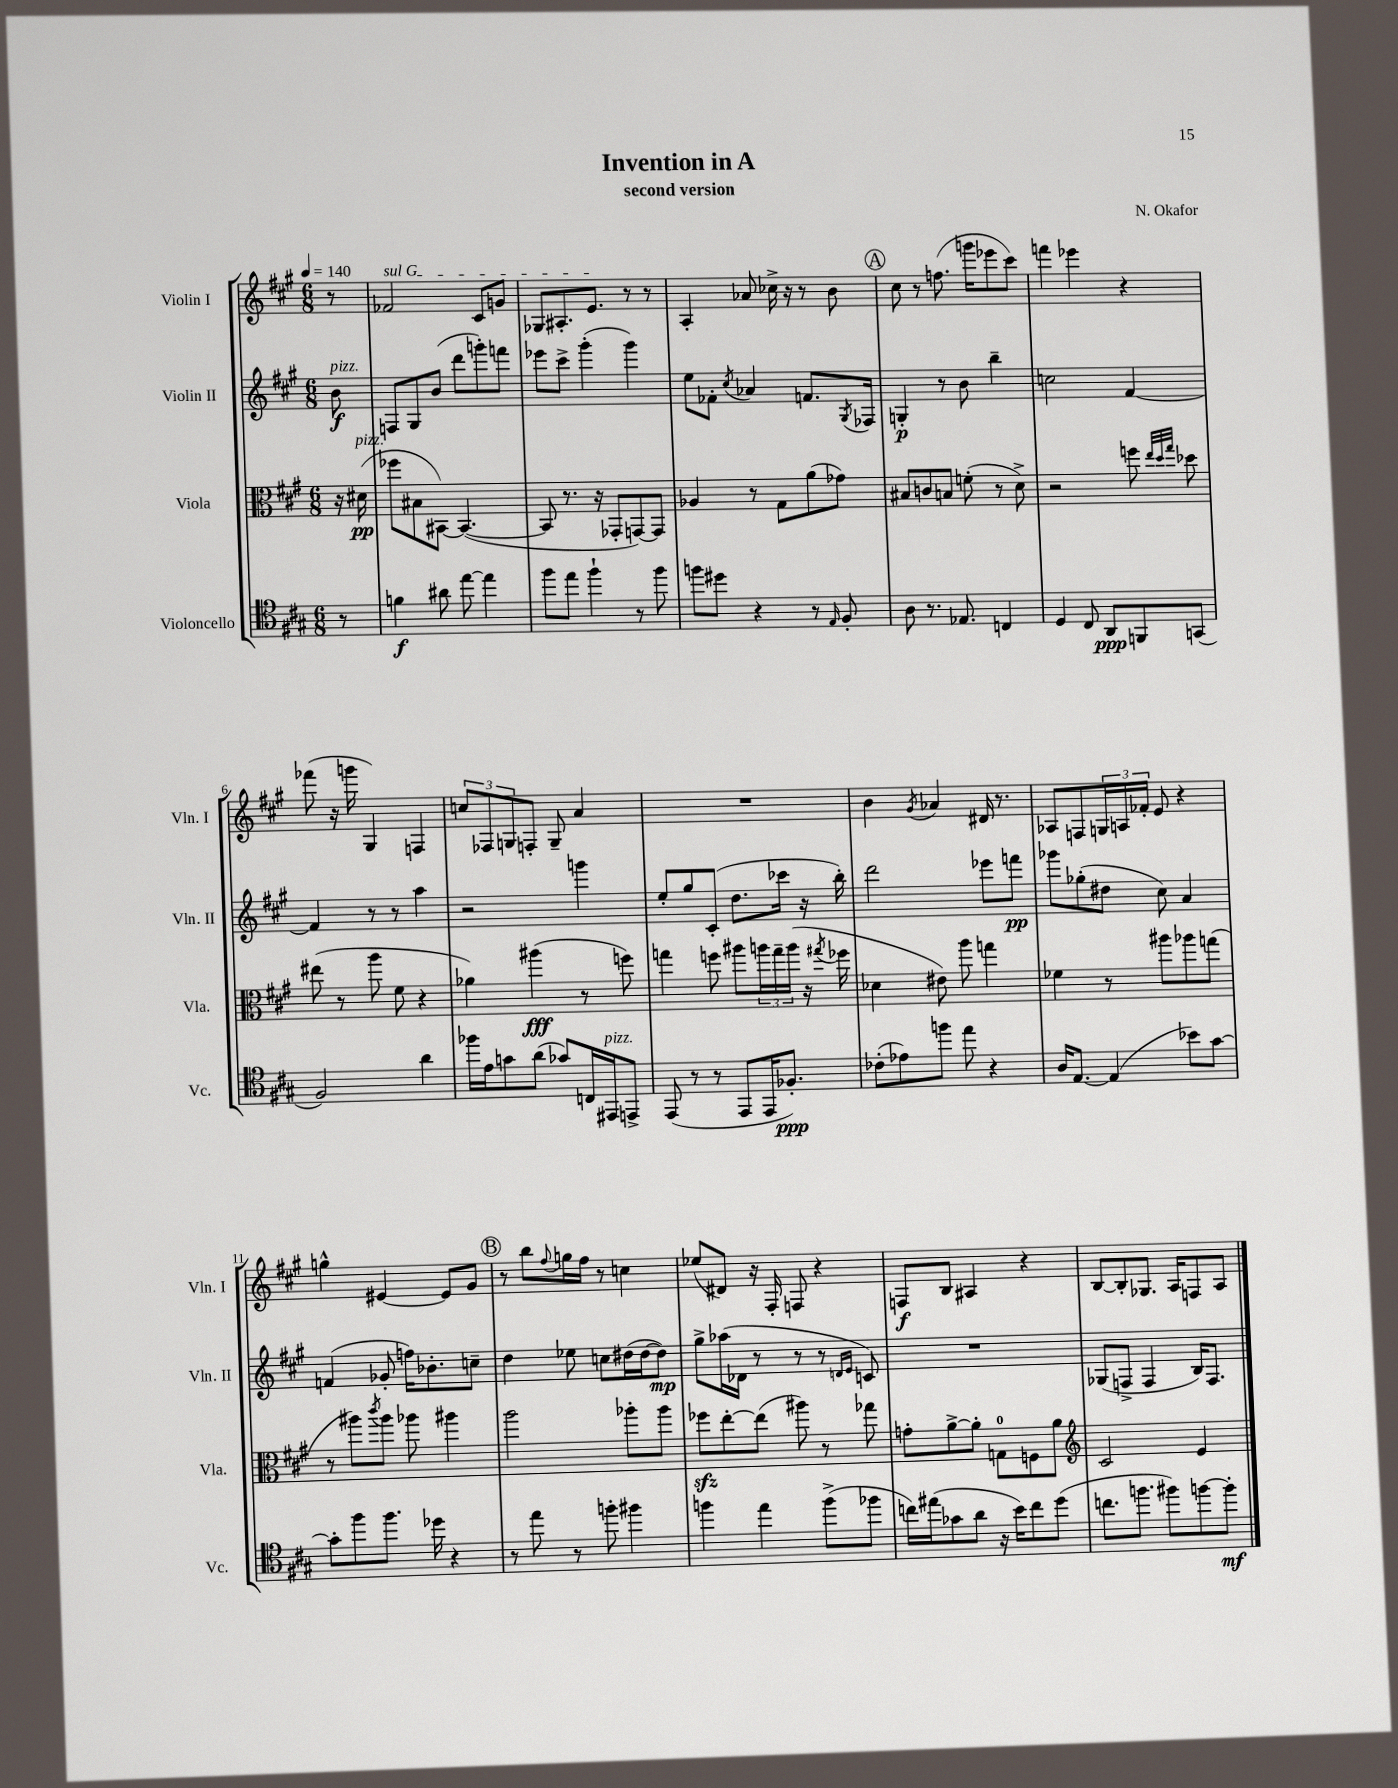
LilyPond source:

\header { title = "Invention in A" composer = "N. Okafor" subtitle = "second version" }
<<
\new StaffGroup <<
\new Staff = "s0" \with { instrumentName = "Violin I" shortInstrumentName = "Vln. I" } {
    \clef treble \key a \major \numericTimeSignature \time 6/8 \partial 8 \tempo 4 = 140
    r8 |
    \once \override TextSpanner.bound-details.left.text = \markup { \italic "sul G" } fes'2\startTextSpan cis'8 g'8 |
    ges8 ais8.-. e'8.\stopTextSpan r8 r8 |
    a4-. aes'8 ces''16-> r16 r8 b'8 |
    \mark \markup { \circle "A" } cis''8 r8 f''8.( g'''16 ees'''8 cis'''8) |
    f'''4 ees'''4 r4 |
    fes'''8( r16 g'''16 gis4) f4 |
    \tuplet 3/2 { c''8 fes8 g8 } f8-. g8-- a'4 |
    R2. |
    b'4 \acciaccatura { gis'8 } aes'4 dis'16 r8. |
    aes8 f8 \tuplet 3/2 { g16 a16 fes'16-. } e'8 r4 |
    g''4-^ eis'4~ eis'8 gis'8 |
    \mark \markup { \circle "B" } r8 b''8 \appoggiatura { fis''8 } g''16 fis''16 r8 c''4 |
    ees''8( dis'8) r16 fis16-. f8 r4 |
    f8\f b8 ais4 r4 |
    b8~ b8-. ges8. a16 f8 a8 \bar "|." |
}
\new Staff = "s1" \with { instrumentName = "Violin II" shortInstrumentName = "Vln. II" } {
    \clef treble \key a \major \numericTimeSignature \time 6/8 \partial 8
    b'8\f^\markup { \italic "pizz." } |
    f8 gis8 b'8( d'''8 g'''8-.) f'''8 |
    ees'''8 cis'''8-> gis'''4-.( gis'''4) |
    e''8 fes'8-. \acciaccatura { cis''8 } aes'4 f'8. \acciaccatura { gis8 } fes16 |
    \mark \markup { \circle "A" } g4-.\p r8 b'8 b''4-- |
    c''2 fis'4~ |
    fis'4 r8 r8 a''4 |
    r2 g'''4 |
    e''8-. gis''8 cis'8-.( d''8. ces'''16 r16 b''16-.) |
    d'''2 ees'''8 f'''8\pp |
    ges'''8 ges''8-.( dis''8 cis''8) a'4 |
    f'4( ges'8-. f''16) bes'8.-. c''8-- |
    \mark \markup { \circle "B" } d''4 ees''8 c''8 dis''16( dis''16~ dis''8\mp) |
    gis''8-> aes''16( des'16 r8 r8 r8 \grace { d'16 e'16 } c'8) |
    R2. |
    ges8( f8-> f4 b16) f8. \bar "|." |
}
\new Staff = "s2" \with { instrumentName = "Viola" shortInstrumentName = "Vla." } {
    \clef alto \key a \major \numericTimeSignature \time 6/8 \partial 8
    r16 dis'16\pp^\markup { \italic "pizz." }( |
    fes''8 bis8 bis,8~) bis,4.~( |
    bis,8 r8. r16 ges,8-. g,8~) g,8 |
    aes4 r8 gis8 a'8( ges'8) |
    \mark \markup { \circle "A" } bis8 c'8 b8 f'8-.( r8 d'8->) |
    r2 f''8 \grace { e''32 d''32 gis''32 } des''8 |
    eis''8( r8 a''8 fis'8 r4 |
    aes'4) ais''4\fff( r8 f''8) |
    g''4 f''8 ais''8 \tuplet 3/2 { a''16 g''16-- a''16( } r16 \acciaccatura { gis''8 } fes''16 |
    des'4 eis'8) a''8 g''4 |
    fes'4 r8 ais''8 aes''8 g''8( |
    r8 ais''8) \acciaccatura { cis'''8 } ais''8 aes''8 ais''4 |
    \mark \markup { \circle "B" } a''2 aes''8-. aes''8 |
    fes''8\sfz e''8~-. e''8( ais''8) r8 ges''8 |
    g'8-. a'8~-> a'8-. g8-0 f8 a'8 |
    \clef treble cis'2 e'4 \bar "|." |
}
\new Staff = "s3" \with { instrumentName = "Violoncello" shortInstrumentName = "Vc." } {
    \clef tenor \key a \major \numericTimeSignature \time 6/8 \partial 8
    r8 |
    f'4\f ais'8 e''8~ e''4 |
    fis''8 e''8 fis''4-! r8 fis''8 |
    f''8 dis''8 r4 r8 \grace { e16 } fis8-. |
    \mark \markup { \circle "A" } a8 r8. ees8. c4 |
    d4 cis8 a,8\ppp f,8 g,8( |
    fis2) a'4 |
    fes''16 e'16 g'8 a'8( ges'8) c16 eis,16^\markup { \italic "pizz." } e,8-> |
    e,8( r8 r8 e,8 e,16 fes8.-.\ppp) |
    ces'8-.( ees'8) f''8 e''8 r4 |
    a16 e8.~ e4( bes'8) gis'8~ |
    gis'8-. fis''8 fis''8. des''16 r4 |
    \mark \markup { \circle "B" } r8 e''8 r8 f''8-. fis''4 |
    f''4 e''4 f''8->( fes''8 |
    c''16) eis''16( ges'8 a'8 r16 b'16) c''8 d''8( |
    c''8. f''8. fis''8) f''8~ f''8-.\mf \bar "|." |
}
>>
>>
